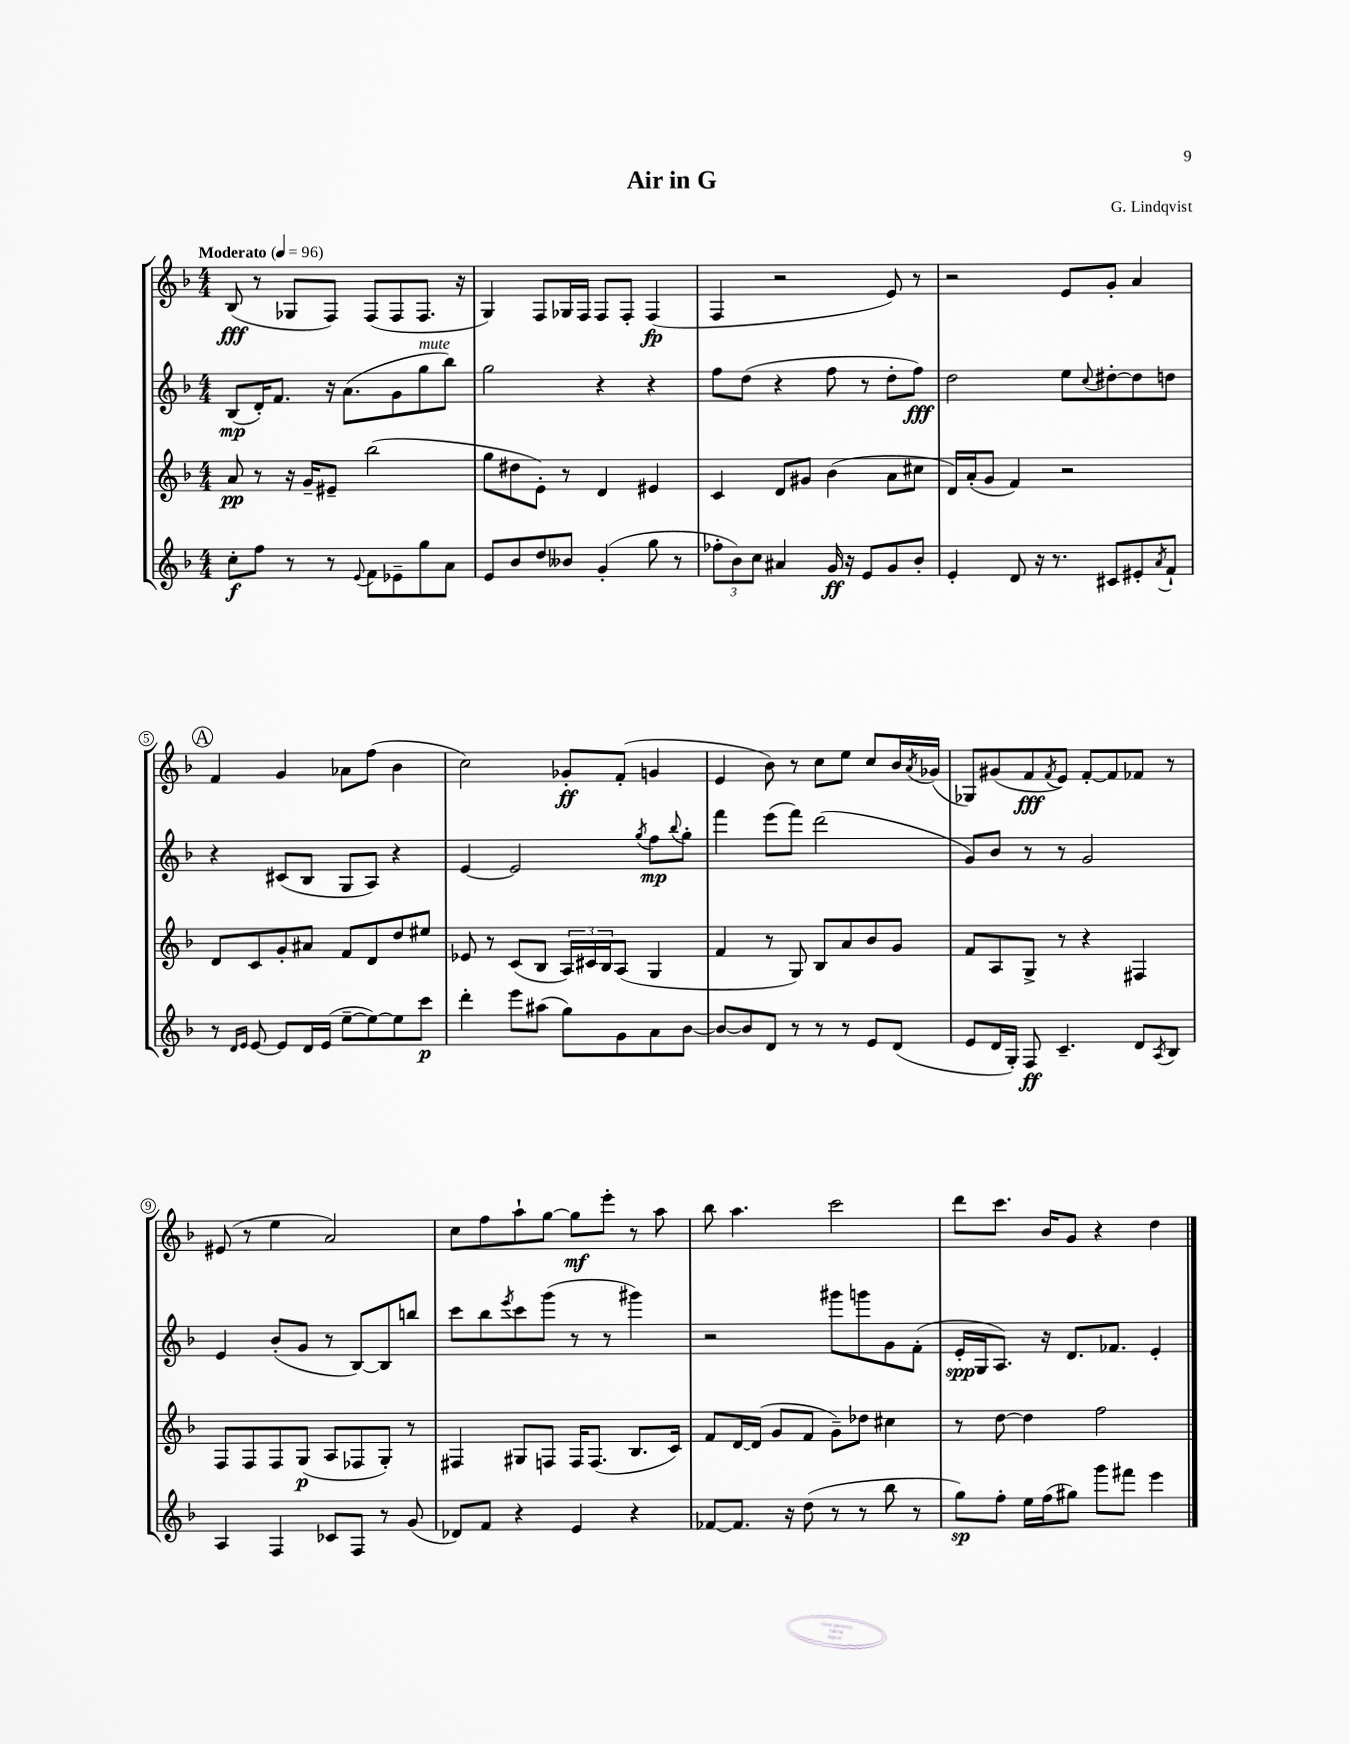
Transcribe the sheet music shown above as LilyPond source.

\header { title = "Air in G" composer = "G. Lindqvist" }
<<
\new StaffGroup <<
\new Staff = "s0" {
    \clef treble \key f \major \numericTimeSignature \time 4/4 \tempo "Moderato" 4 = 96
    bes8\fff( r8 ges8 f8) f8( f8 f8. r16 |
    g4) f8 ges16 f16 f8 f8-. f4\fp( |
    f4 r2 e'8) r8 |
    r2 e'8 g'8-. a'4 |
    \mark \markup { \circle "A" } f'4 g'4 aes'8 f''8( bes'4 |
    c''2) ges'8-.\ff f'8-.( g'4 |
    e'4 bes'8) r8 c''8 e''8 c''8 bes'16 \acciaccatura { a'8 } ges'16( |
    ges8) gis'8( f'8\fff \acciaccatura { f'8 } e'8) f'8~-. f'8 fes'8 r8 |
    eis'8( r8 e''4 a'2) |
    c''8 f''8 a''8-! g''8~ g''8\mf e'''8-. r8 a''8 |
    bes''8 a''4. c'''2 |
    d'''8 c'''8. bes'16 g'8 r4 d''4 \bar "|." |
}
\new Staff = "s1" {
    \clef treble \key f \major \numericTimeSignature \time 4/4
    bes8\mp( d'16-.) f'8. r16 a'8.( g'8 g''8^\markup { \italic "mute" } bes''8) |
    g''2 r4 r4 |
    f''8 d''8( r4 f''8 r8 d''8-. f''8\fff) |
    d''2 e''8 \appoggiatura { c''8 } dis''8~-. dis''8 d''8 |
    \mark \markup { \circle "A" } r4 cis'8( bes8 g8 a8) r4 |
    e'4~ e'2 \acciaccatura { g''8 } f''8\mp \appoggiatura { bes''8 } g''8-. |
    f'''4 e'''8( f'''8) d'''2( |
    g'8) bes'8 r8 r8 g'2 |
    e'4 bes'8-.( g'8 r8 bes8~) bes8 b''8 |
    c'''8 bes''8 \acciaccatura { e'''8 } c'''8 g'''8( r8 r8 gis'''4) |
    r2 gis'''8 g'''8 g'8 f'8-.( |
    e'16-.\spp g16 a8.) r16 d'8. fes'8. e'4-. \bar "|." |
}
\new Staff = "s2" {
    \clef treble \key f \major \numericTimeSignature \time 4/4
    a'8\pp r8 r16 g'16-- eis'8-- bes''2( |
    g''8 dis''8 e'8-.) r8 d'4 eis'4 |
    c'4 d'8 gis'8 bes'4( a'8 cis''8 |
    d'16) a'16-.( g'8 f'4) r2 |
    \mark \markup { \circle "A" } d'8 c'8 g'8-. ais'8 f'8 d'8 d''8 eis''8 |
    ees'8 r8 c'8( bes8 \tuplet 3/2 { a16) cis'16 bes16 } a8( g4 |
    f'4 r8 g8) bes8 a'8 bes'8 g'8 |
    f'8 a8 g8-> r8 r4 fis4 |
    f8 f8 f8 g8\p( a8 fes8 g8-.) r8 |
    fis4 gis8 f8 f16 f8.( bes8. c'16) |
    f'8 d'16~ d'16( g'8 f'8 g'8--) des''8 cis''4 |
    r8 d''8~ d''4 f''2 \bar "|." |
}
\new Staff = "s3" {
    \clef treble \key f \major \numericTimeSignature \time 4/4
    c''8-.\f f''8 r8 r8 \appoggiatura { e'8 } f'8 ees'8-- g''8 a'8 |
    e'8 bes'8 d''8 beses'8 g'4-.( g''8 r8 |
    \tuplet 3/2 { fes''8-. bes'8) c''8 } ais'4 g'16\ff r16 e'8 g'8 bes'8-. |
    e'4-. d'8 r16 r8. cis'8 eis'8-. \acciaccatura { a'8 } f'8-! |
    \mark \markup { \circle "A" } r8 \grace { d'16 e'16 } e'8~ e'8 d'16 e'16( e''8~-- e''8~) e''8 c'''8\p |
    d'''4-. e'''8 ais''8( g''8) g'8 a'8 bes'8~ |
    bes'8~ bes'8 d'8 r8 r8 r8 e'8 d'8( |
    e'8 d'16 g16-.) f8\ff c'4.-- d'8 \acciaccatura { a8 } bes8 |
    a4 f4 ces'8 f8 r8 g'8( |
    des'8) f'8 r4 e'4 r4 |
    fes'8~ fes'8. r16 d''8( r8 r8 bes''8 r8 |
    g''8\sp) f''8-. e''16 f''16( gis''8) g'''8 fis'''8 e'''4 \bar "|." |
}
>>
>>
\layout { \context { \Score \override BarNumber.stencil = #(make-stencil-circler 0.1 0.3 ly:text-interface::print) } }
